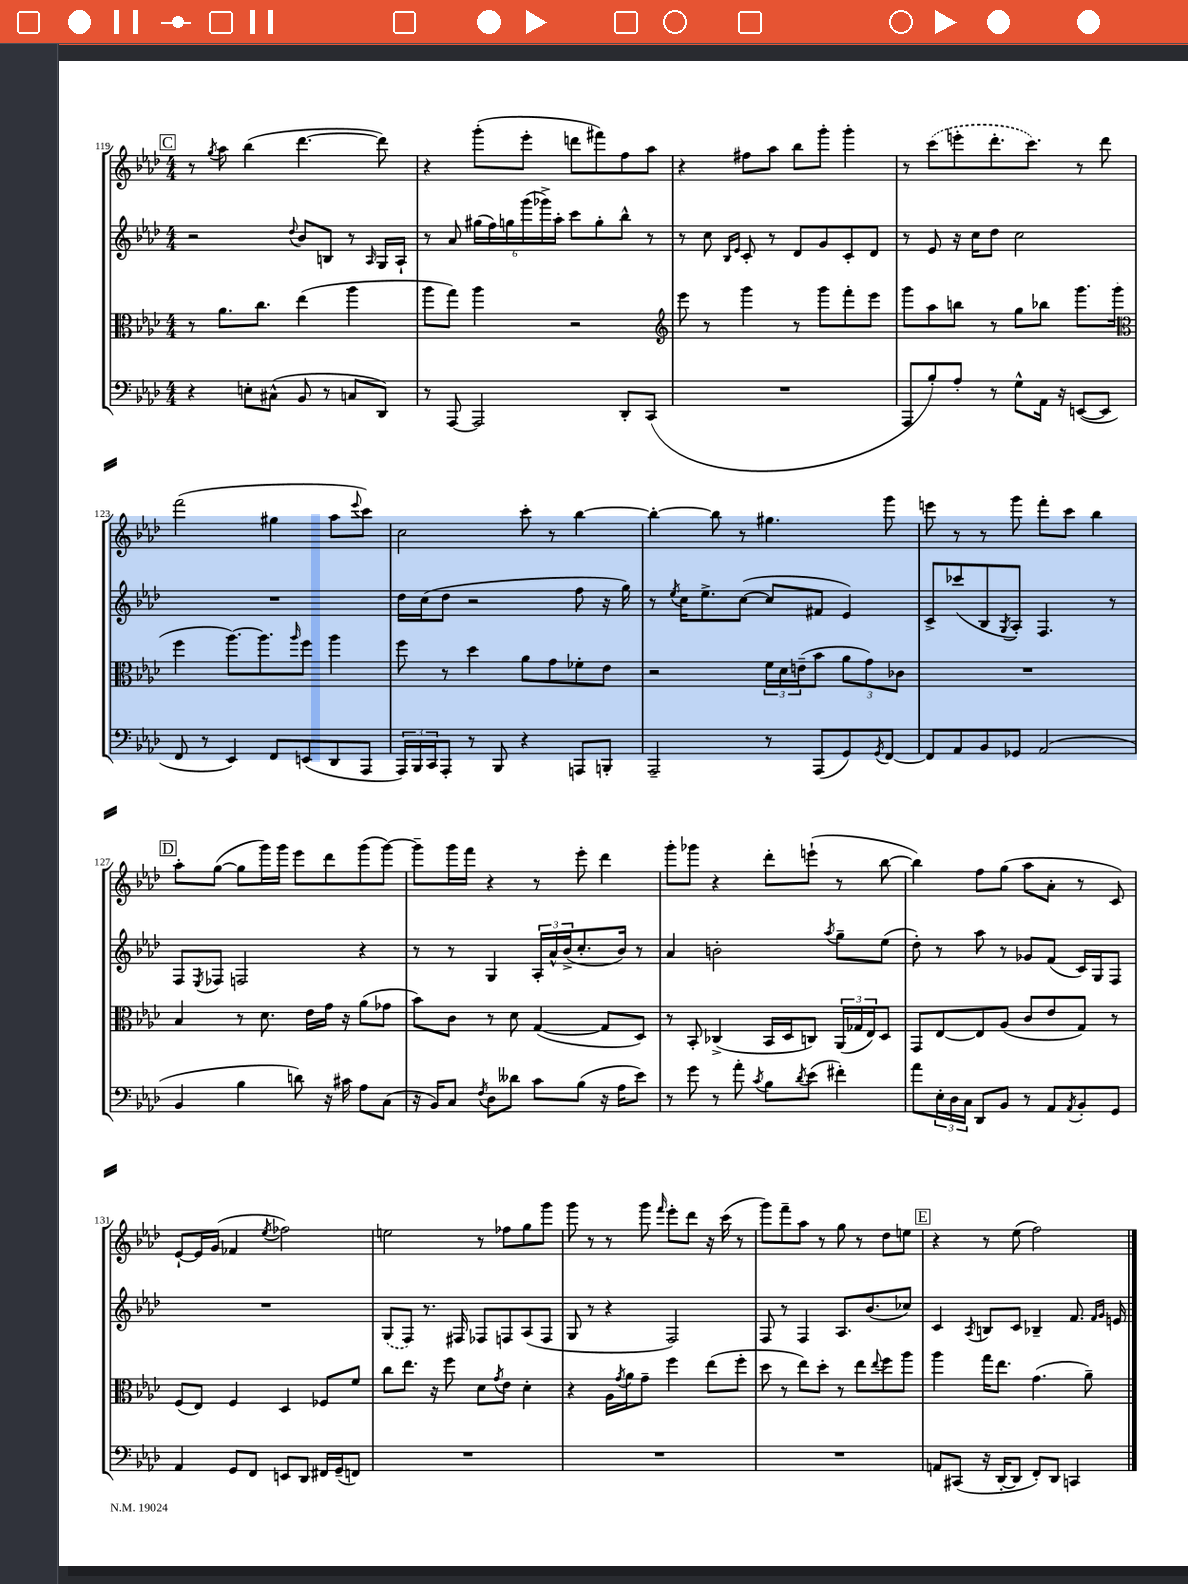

**kern	**kern	**kern	**kern
*staff4	*staff3	*staff2	*staff1
*clefF4	*clefC3	*clefG2	*clefG2
*k[b-e-a-d-]	*k[b-e-a-d-]	*k[b-e-a-d-]	*k[b-e-a-d-]
*M4/4	*M4/4	*M4/4	*M4/4
4r	8r	2r	8r
.	.	.	8qgg/
.	8.a-\L	.	8aa-\
8E'\L	.	.	(4bb-\
.	8.cc\J	.	.
(8C#^^\J	.	.	.
.	.	8qqdd-/	.
8BB-/	(4ee-\	8b-/L	[4.ddd-\
8r	.	8B/J	.
8C/L	4aa-\	8r	.
.	.	16qqA-/	.
8DD-/J)	.	16G/LL	8ddd-\])
.	.	16A-`/JJ	.
=	=	=	=
8r	8aa-\L	8r	4r
[8AAA-/	8gg\J)	8a-/	.
2AAA-/]	4aa-\	(24gg#\LL	(8ggg'\L
.	.	24ff\)	.
.	.	24gg\	.
.	.	(24ggg\	8eee-'\J
.	.	24ggg-^\)	.
.	.	24aa-'\JJ	.
.	2r	8ccc\L	8ddd\L
.	.	8gg'\	8fff#\)
8DD-'/L	.	8bb-^^\J	8ff\
(8CC/J	.	8r	8aa-\J
=	=	=	=
*	*clefG2	*	*
1r	8eee-\	8r	4r
.	8r	8cc\	.
.	.	16qqB-/LL	.
.	.	16qqe-/JJ	.
.	4ggg\	8c'/	8ff#\L
.	.	8r	8aa-\J
.	8r	8d-/L	8bb-\L
.	8ggg\L	8g/	8ggg'\J
.	8fff'\	8c'/	4ggg'\
.	8eee-\J	8d-/J	.
=	=	=	=
8AAA-/L	8ggg\L	8r	8r
8B-'/)	8aa-\	8e-/	(8ccc\L
8A-'/J	8bb\J	16r	8eee'\
.	.	16cc\LK	.
8r	8r	8dd-\J	8.ddd-'\
8G^^\L	8gg\L	2cc\	.
.	.	.	8.ccc\J)
16AA-\Jk	8bb-\J	.	.
16r	.	.	.
([8EE/L	8.ggg\L	.	8r
8EE/]J	.	.	8ddd-\
.	(16ggg\Jk	.	.
=	=	=	=
*	*clefC3	*	*
8FF/	4ff\	1r	(2fff\
8r	.	.	.
4EE-/)	[8.aa-\L)	.	.
.	8.aa-\]	.	.
8FF/L	.	.	4gg#\
.	16qqaa-/	.	.
(8EE/	8ff\J	.	.
8DD-/	4aa-\	.	8aa-\L
.	.	.	8qqeee-/
8AAA-/J	.	.	8ccc\J)
=	=	=	=
24AAA-/LL)	8ff\	16dd-\LL	2cc\
24BBB-/	.	.	.
.	.	(16cc\J	.
24CC/J	.	.	.
8AAA-'/J	8r	8dd-\J	.
8r	4dd-\	2r	.
8BBB-/	.	.	.
4r	8a-\L	.	8ccc'\
.	8g\	.	8r
8AAA/L	8f-'\	8ff\	[4bb-\
8BBB'/J	8e-\J	16r	.
.	.	16gg\)	.
=	=	=	=
2AAA-~/	2r	8r	4bb-'\_
.	.	8qee-/	.
.	.	16cc\LK	.
.	.	8.ee-^\	.
.	.	.	8bb-\]
.	.	([8cc\J	8r
8r	24f\LL	8cc/]L	4.gg#\
.	24d-\	.	.
.	(24e~\J	.	.
(8AAA-/L	8b-\J	8f#/J	.
8GG/)	12a-\L	4e-/)	.
.	12g\)	.	.
8qGG/	.	.	.
[8FF/J	.	.	8ggg\
.	12c-\J	.	.
=	=	=	=
8FF/]L	1r	8c^/L	8eee\
8AA-/	.	(8ccc-/	8r
8BB-/	.	8B-/	8r
.	.	8qG/	.
8GG-/J	.	8A-'/J)	8ggg\
(2AA-/	.	4.F/	8fff'\L
.	.	.	8ccc\J
.	.	.	4bb-\
.	.	8r	.
=	=	=	=
4BB-/	4B-/	8F/L	8aa-'\L
.	.	8qE-/	.
.	.	8F-/J	([8gg\J
4B-\	8r	2F/	8gg\]L
.	8.d-\	.	16ggg\L)
.	.	.	16ggg\JJ
8d\)	.	.	8eee-\L
.	16e-\LL	.	.
16r	16g\JJ	.	8ddd-\
16c#\	16r	.	.
8A-\L	(8a-\L	4r	(8ggg\
(8C\J	8g-\J	.	[8ggg\J)
=	=	=	=
16r	8b-\L)	8r	8ggg~\]L
16BB-/LK)	.	.	.
8C/J	8c\J	8r	16ggg\L
.	.	.	16fff\JJ
8qF/	.	.	.
8D-\L	8r	4G/	4r
8d--\J	8d-\	.	.
8c\L	([4G/	24A-'/LL	8r
.	.	24a-^^/	.
.	.	(24b-^/J	.
(8B-\J	.	8.cc'/	8eee-'\
16r	8G/]L	.	4ddd-\
16A-\LK	.	16b-/Jk)	.
8e-\J)	8D-/J)	8r	.
=	=	=	=
8r	8r	4a-/	8ggg'\L
8g\	8BB-'/	.	8ggg-\J
8r	(4C-^/	2b'\	4r
8a-'\	.	.	.
8qc/	.	.	.
8B-\L	16BB-/LL	.	8ddd-'\L
.	16D-/J	.	.
8qd-/	.	.	.
(8e-\J	8C/J)	.	(8eee`\J
.	.	8qaa-/	.
4f#'\)	(24AA-/LL	8gg~\L	8r
.	24G-/	.	.
.	24E-/J)	.	.
.	8D-/J	(8ee-\J	[8bb-\
=	=	=	=
8a-\L	8GG/L	8dd-'\)	4bb-\])
24E-'\L	[8E-/	8r	.
24D-\	.	.	.
24C\JJ	.	.	.
8DD-/L	8E-/]	8aa-\	8ff\L
8BB-/J	(8A-/J	8r	(8gg\J
8r	8c/L	8g-/L	8aa-\L
8AA-/L	8e-/	(8f/J	8a-'\J
8qAA-/	.	.	.
8BB-'/	8G/J)	16c/LL)	8r
.	.	16G/J	.
8GG/J	8r	8F/J	8c/)
=	=	=	=
4AA-/	(8F/L	1r	[8e-`/L
.	8E-/J)	.	16e-/]L
.	.	.	(16g/JJ
8GG/L	4F/	.	4f-/
8FF/J	.	.	.
.	.	.	8qee-/
8EE/L	4D-/	.	2ff-\)
8DD-/J	.	.	.
16FF#/LL	8F-/L	.	.
(16GG~/J	.	.	.
8FF/J)	8f/J	.	.
=	=	=	=
1r	8cc\L	(8G/L	2ee\
.	8.ee-\J	8F/J)	.
.	.	8.r	.
.	16r	.	.
.	8ff\	.	.
.	.	16F#/	.
.	8d-\L	8F-/L	8r
.	8qg/	.	.
.	8e-\J	8F/	8ff-\L
.	4d-'\	(8A-/	8gg\
.	.	8F/J	8ggg\J
=	=	=	=
1r	4r	8G/	8ggg\
.	.	8r	8r
.	16A-\LL	4r	8r
.	8qg/	.	.
.	16a-\J	.	.
.	8g~\J	.	8ggg\
.	.	.	16qqfff/
.	4ff\	2F/)	8eee-'\L
.	.	.	8ddd-\J
.	(8ee-\L	.	16r
.	.	.	(16ccc\
.	8ff'\J	.	8r
=	=	=	=
1r	8dd-\	8F/	8ggg\L)
.	8r	8r	8fff~\
.	8ee-\L)	4F/	8aa-\J
.	8dd-'\J	.	8r
.	8r	8.A-/L	8gg\
.	8ee-\L	.	8r
.	.	(8.b-/	.
.	8qqee-/	.	.
.	8ff\	.	8dd-\L
.	8aa-\J	8cc-/J)	8ee\J
=	=	=	=
8AA/L	4aa-\	4c/	4r
(8CC#/J	.	.	.
.	.	8qA-/	.
16r	16gg\LK	8B/L	8r
[16DD-'/LK	8.ee-\J	.	.
8DD-/]J	.	8c/J	(8ee-\
8FF'/L)	(4.g\	4B-~/	2ff\)
8DD-/J	.	.	.
4CC/	.	8.f/	.
.	8a-~\)	.	.
.	.	16qqf/LL	.
.	.	16qqg/JJ	.
.	.	16e/	.
==	==	==	==
*-	*-	*-	*-
